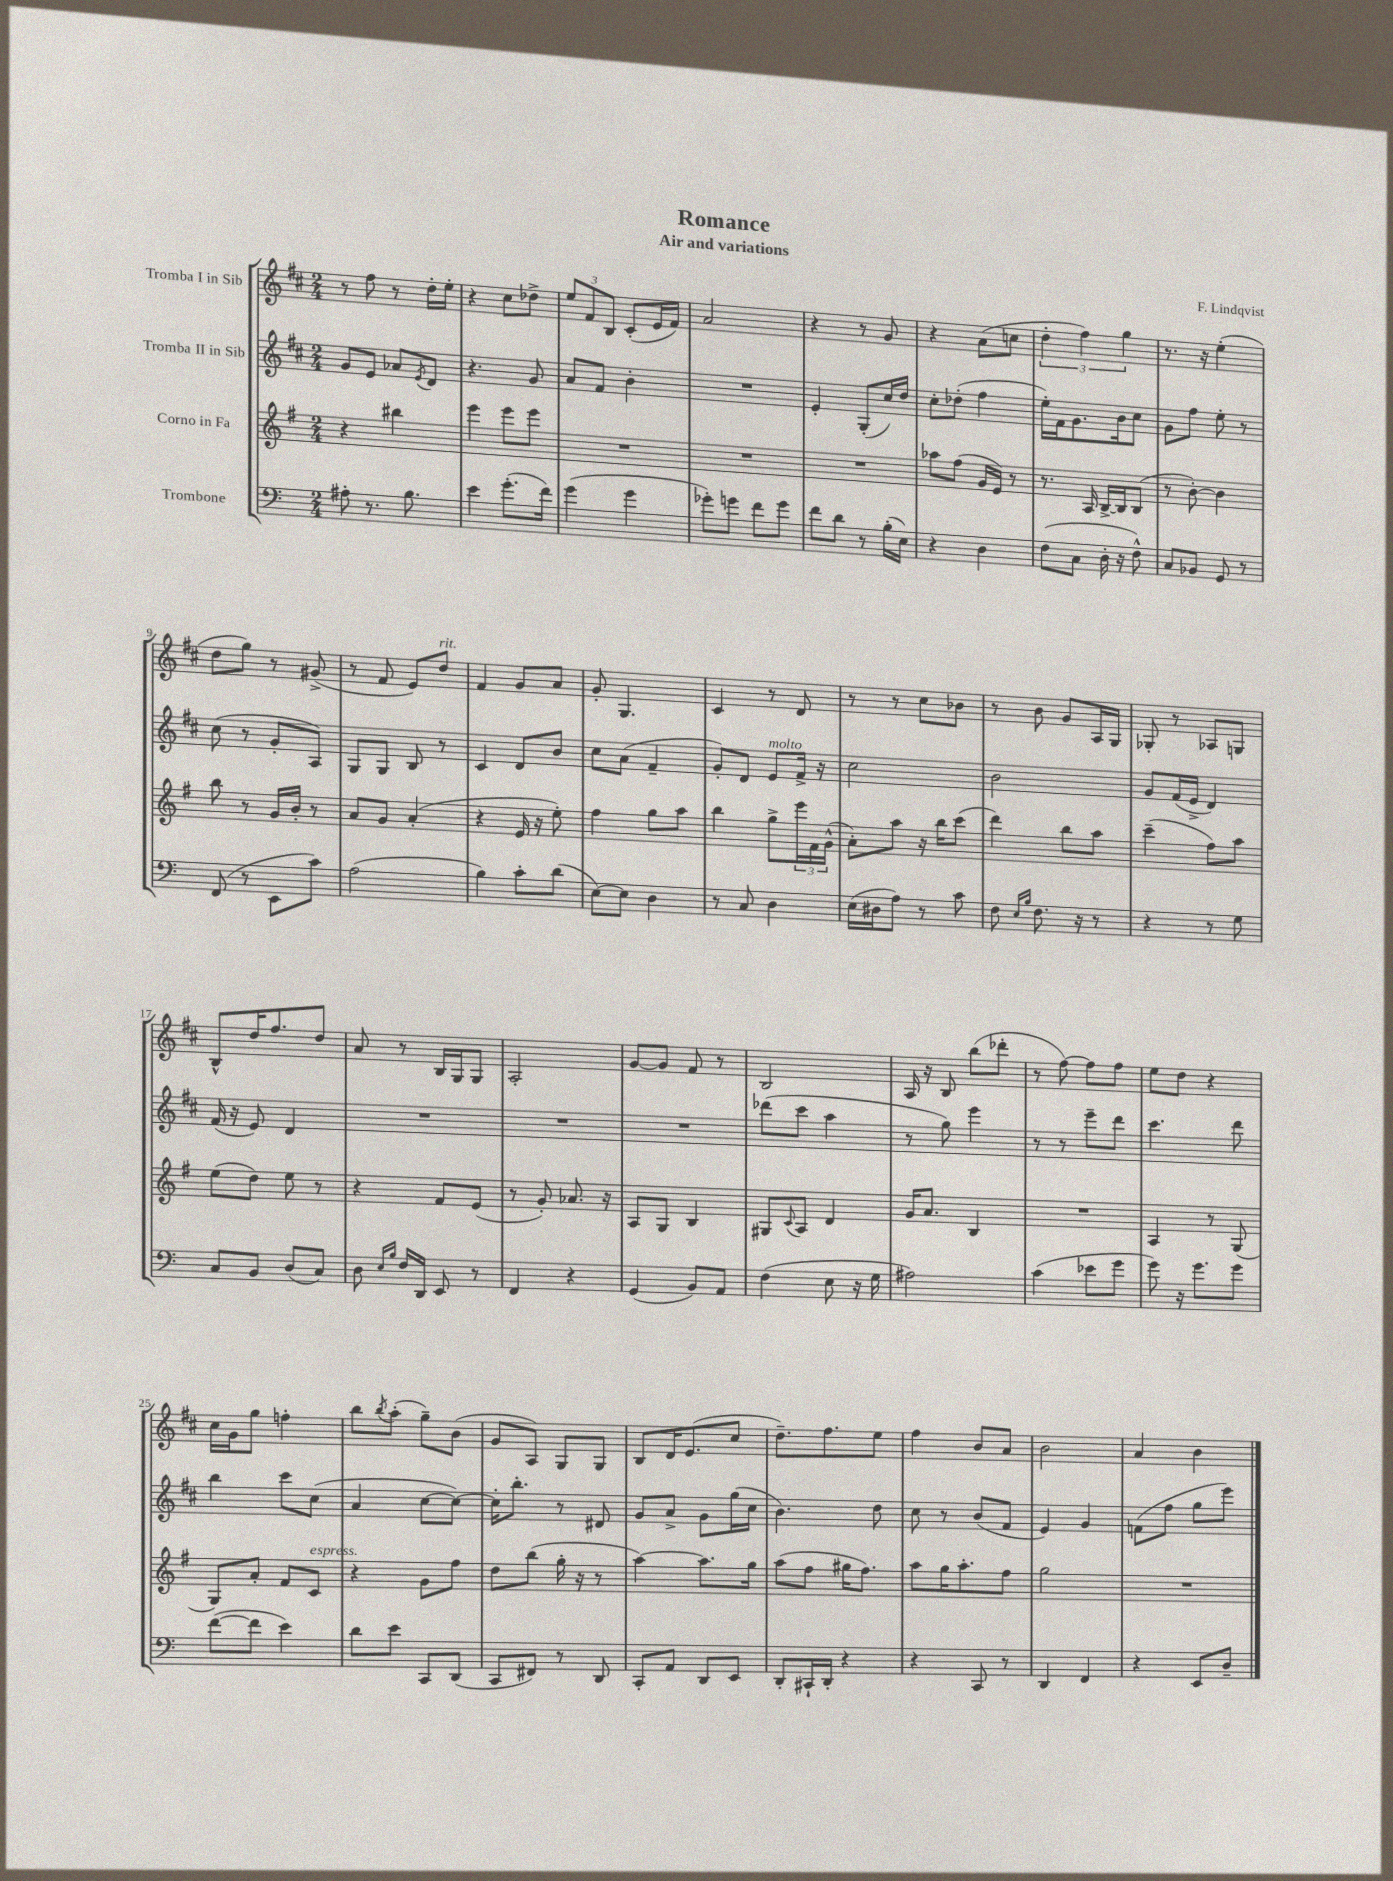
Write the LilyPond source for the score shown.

\header { title = "Romance" composer = "F. Lindqvist" subtitle = "Air and variations" }
<<
\new StaffGroup <<
\new Staff = "s0" \with { instrumentName = "Tromba I in Sib" } {
    \clef treble \key d \major \numericTimeSignature \time 2/4
    r8 fis''8 r8 d''16-. e''16-. |
    r4 cis''8 des''8-> |
    \tuplet 3/2 { e''8 fis'8 b8 } cis'8-.( e'16 fis'16) |
    a'2 |
    r4 r8 g'8 |
    r4 a'8( c''8 |
    \tuplet 3/2 { d''4-. fis''4) g''4 } |
    r8. r16 e''4-.( |
    d''8 g''8) r8 gis'8->( |
    r8 fis'8 e'8) d''8^\markup { \italic "rit." } |
    fis'4 g'8 a'8 |
    g'8-. g4. |
    cis'4 r8 d'8 |
    r8 r8 cis''8 bes'8 |
    r8 b'8 g'8 a16 g16 |
    ges8-. r8 aes8 g8 |
    b8-^ d''16 fis''8. d''8 |
    a'8 r8 b16 g16 g8 |
    a2-. |
    g'8~ g'8 fis'8 r8 |
    b2 |
    a16 r16 b8 b''8( des'''8-. |
    r8 fis''8~) fis''8 fis''8 |
    e''8 d''8 r4 |
    cis''16 g'16 g''8 f''4-. |
    b''8 \acciaccatura { b''8 } a''8-.( g''8--) b'8( |
    g'8 a8) g8 g8 |
    b8 d'16 e'8.( cis''8 |
    d''8.--) fis''8. e''8 |
    fis''4 b'8 a'8 |
    b'2 |
    a'4 b'4 \bar "|." |
}
\new Staff = "s1" \with { instrumentName = "Tromba II in Sib" } {
    \clef treble \key d \major \numericTimeSignature \time 2/4
    g'8 e'8 aes'8 \acciaccatura { e'8 } d'8 |
    r4. g'8 |
    a'8 fis'8 b'4-. |
    R2 |
    e'4-. g8-.( cis''16) d''16 |
    cis''8-. des''8-.( fis''4 |
    e''16-.) fis'16 g'8. b'16 cis''8 |
    g'8 fis''8 e''8-. r8 |
    cis''8( r8 g'8-. a8) |
    g8 g8 b8 r8 |
    cis'4 d'8 b'8 |
    cis''8 a'8( fis'4-- |
    g'8-.) d'8 e'8^\markup { \italic "molto" } fis'16-> r16 |
    cis''2 |
    b'2 |
    g'8 fis'16( e'16-> d'4) |
    fis'16( r16 e'8) d'4 |
    R2 |
    R2 |
    R2 |
    des'''8( cis'''8 a''4 |
    r8 g''8) e'''4 |
    r8 r8 e'''8-- d'''8 |
    cis'''4. d'''8 |
    b''4 cis'''8 cis''8( |
    a'4 cis''8~ cis''8~) |
    cis''16-. b''8.-. r8 dis'8 |
    g'8 a'8-> g'8 g''16( cis''16 |
    b'4.) d''8 |
    cis''8 r8 b'8( fis'8 |
    e'4) g'4 |
    f'8( fis''8 g''8 e'''8) \bar "|." |
}
\new Staff = "s2" \with { instrumentName = "Corno in Fa" } {
    \clef treble \key g \major \numericTimeSignature \time 2/4
    r4 bis''4 |
    e'''4 e'''8 e'''8 |
    R2 |
    R2 |
    R2 |
    aes''8 fis''8( g'16 e'16) r8 |
    r8. a16 b16~-> b16 b8( |
    r8 b'8~-.) b'4 |
    b''8 r8 g'16 b'16-. r8 |
    a'8 g'8 a'4-.( |
    r4 e'16 r16 e''8-.) |
    fis''4 g''8 a''8 |
    b''4 g''8-> \tuplet 3/2 { e'''16 fis'16 g'16-^( } |
    a'8-.) a''8 r16 b''16 c'''8( |
    d'''4) b''8 a''8 |
    c'''4--( fis''8) a''8 |
    e''8( d''8) e''8 r8 |
    r4 fis'8 e'8( |
    r8 g'8-.) aes'8. r16 |
    a8 g8 b4 |
    gis8 \appoggiatura { c'8 } a8 d'4 |
    g'16 a'8. b4 |
    R2 |
    a4 r8 g8( |
    g8) a'8-. fis'8 c'8^\markup { \italic "espress." } |
    r4 g'8 fis''8 |
    d''8 b''8( g''16-. r16 r8 |
    a''4~) a''8. g''16 |
    a''8( fis''8 gis''16 fis''8.) |
    a''8 g''16 a''8.-. fis''8 |
    g''2 |
    R2 \bar "|." |
}
\new Staff = "s3" \with { instrumentName = "Trombone" } {
    \clef bass \key c \major \numericTimeSignature \time 2/4
    ais8-. r8. b8. |
    e'4 g'8.-.( f'16) |
    g'4( g'4 |
    ges'8-.) g'8 f'8 g'8 |
    f'8 d'8 r8 b16-.( e16) |
    r4 d4 |
    f8( c8 d16-. r16 f8-^) |
    c8 bes,8 g,8 r8 |
    f,8( r8 e,8 c'8) |
    a2( |
    b4) c'8-. d'8( |
    e8~) e8 d4 |
    r8 c8 d4 |
    e16( dis16 a8) r8 c'8 |
    f8 \grace { e16 b16 } f8. r16 r8 |
    r4 r8 g8 |
    c8 b,8 d8( c8) |
    d8 \grace { e16 b16 } f16 d,16 e,8 r8 |
    f,4 r4 |
    g,4( b,8) a,8 |
    f4( e8 r16 g16 |
    ais2) |
    c'4( ees'8 g'8 |
    g'8) r16 g'8. g'8 |
    f'8~( f'8 e'4) |
    d'8 e'8 c,8 d,8( |
    c,8 fis,8) r8 d,8 |
    c,8-. a,8 d,8 e,8 |
    d,8-. cis,16-! d,16-. r4 |
    r4 c,8 r8 |
    d,4 f,4 |
    r4 e,8 d8-- \bar "|." |
}
>>
>>
